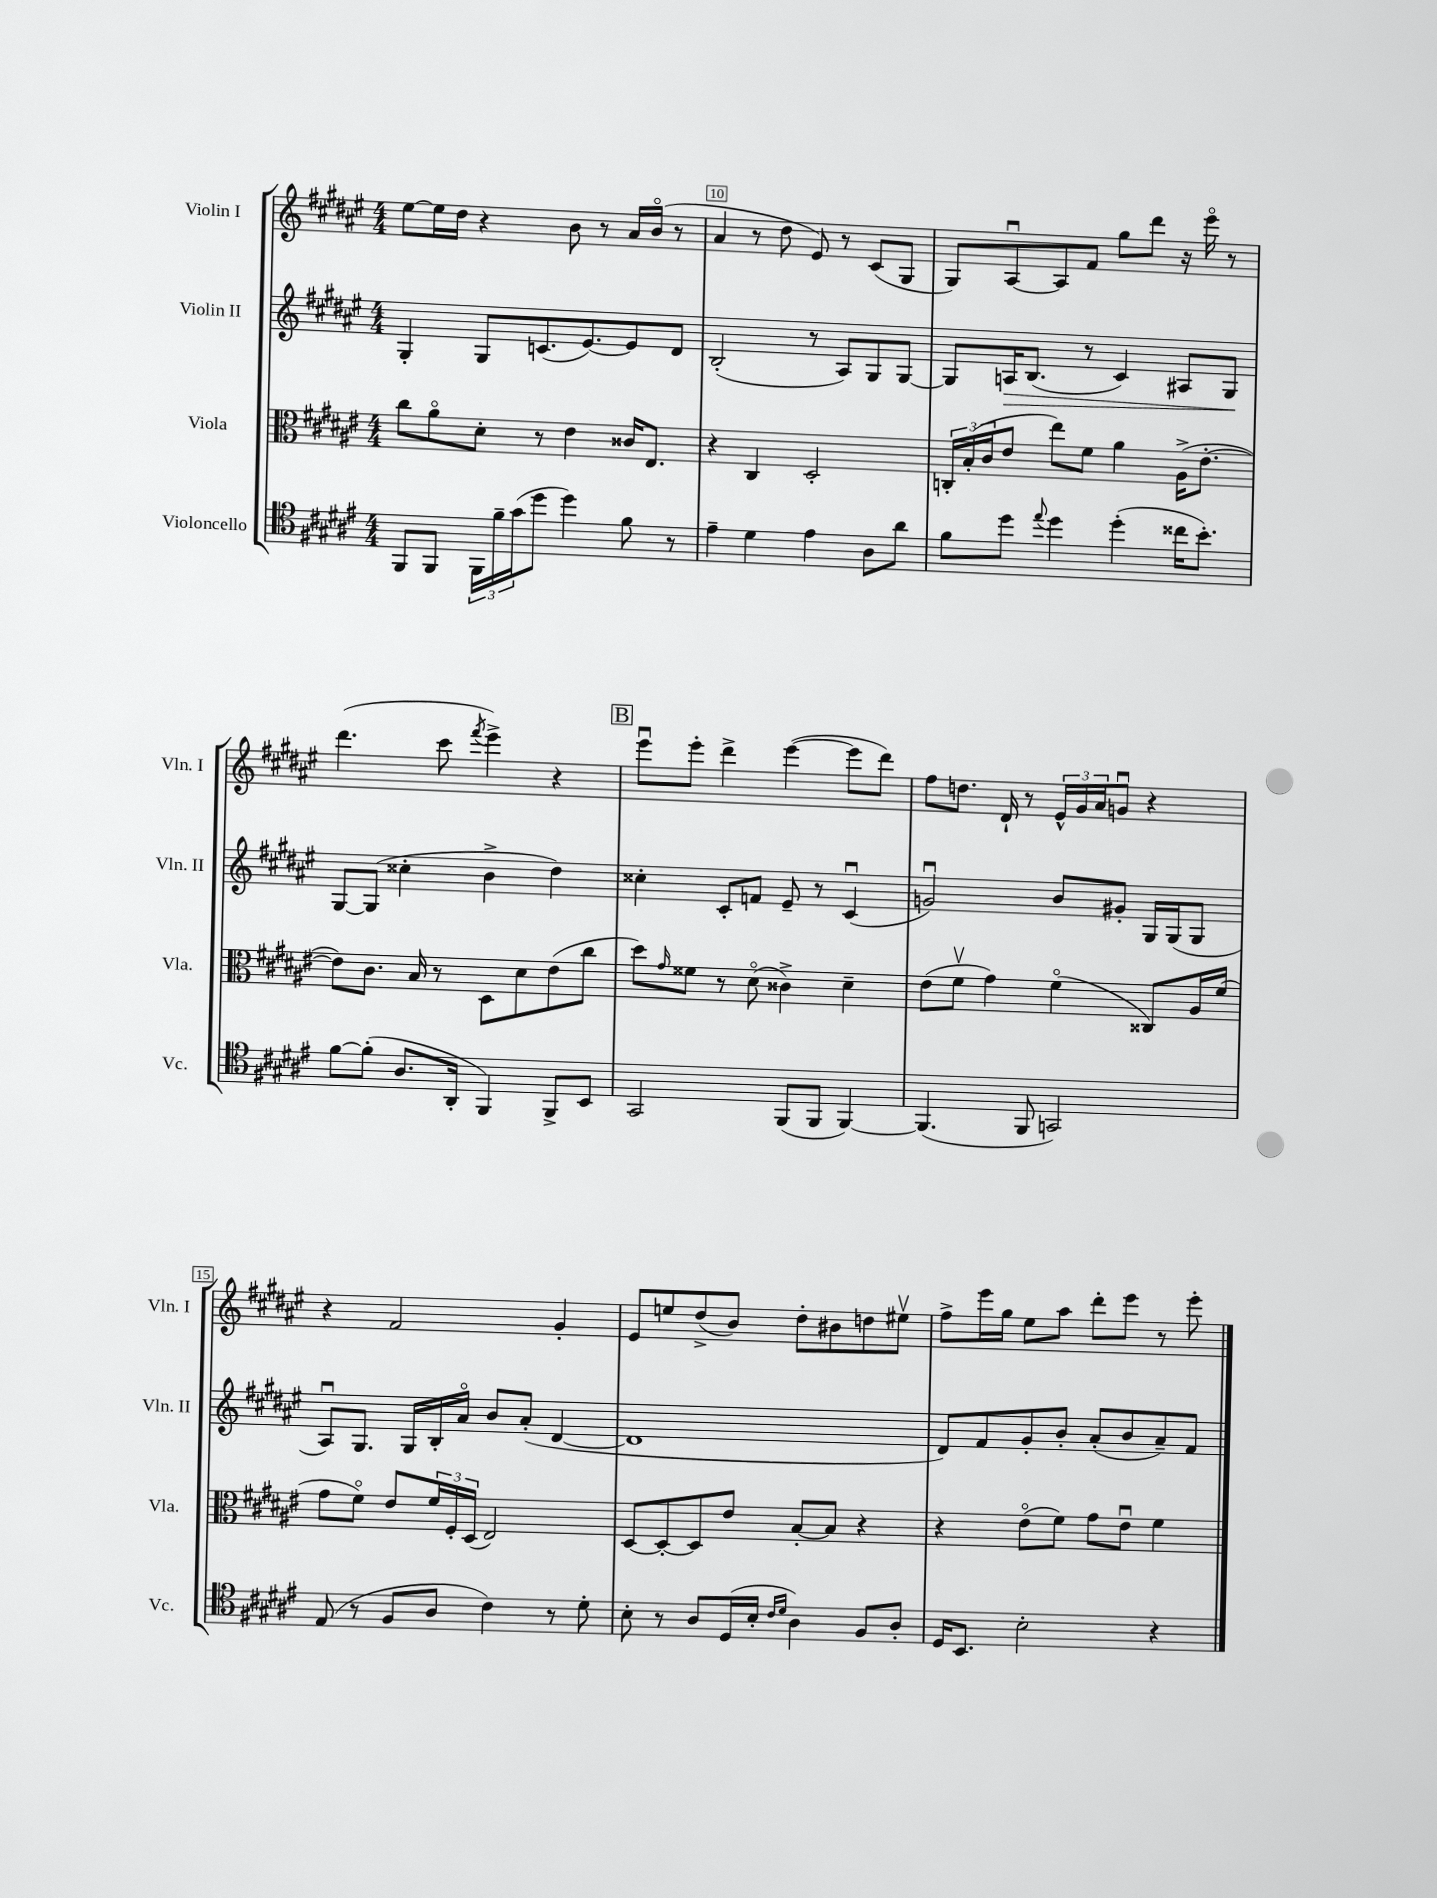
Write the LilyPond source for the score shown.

<<
\new StaffGroup <<
\new Staff = "s0" \with { instrumentName = "Violin I" shortInstrumentName = "Vln. I" } {
    \clef treble \key fis \major \numericTimeSignature \time 4/4
    eis''8~ eis''16 dis''16 r4 b'8 r8 ais'16 b'16\flageolet( r8 |
    ais'4 r8 dis''8 eis'8) r8 cis'8( gis8 |
    gis8) ais8~\downbow ais8 fis'8 gis''8 dis'''8 r16 eis'''16\flageolet r8 |
    dis'''4.( cis'''8 \acciaccatura { fis'''8 } eis'''4->) r4 |
    \mark \markup { \box "B" } eis'''8\downbow eis'''8-. dis'''4-> eis'''4~( eis'''8 dis'''8) |
    fis''8 d''8. dis'16-! r8 \tuplet 3/2 { eis'16-^ gis'16 ais'16 } g'8\downbow r4 |
    r4 fis'2 gis'4-. |
    eis'8 e''8 dis''8->( b'8) dis''8-. bis'8 d''8 eis''8\upbow |
    fis''8-> eis'''16 gis''16 eis''8 ais''8 dis'''8-. eis'''8 r8 eis'''8-. \bar "|." |
}
\new Staff = "s1" \with { instrumentName = "Violin II" shortInstrumentName = "Vln. II" } {
    \clef treble \key fis \major \numericTimeSignature \time 4/4
    gis4-. gis8 c'8.( eis'8.~) eis'8 dis'8 |
    b2-.( r8 ais8) gis8 gis8~ |
    gis8 a16\> b8.( r8 cis'4) ais8 gis8\! |
    gis8~ gis8( cisis''4-. b'4-> dis''4) |
    \mark \markup { \box "B" } cisis''4-. cis'8-. f'8 eis'8-- r8 cis'4\downbow( |
    g'2\downbow) b'8 gis'8-. gis16 gis16( gis8 |
    ais8\downbow) gis8. gis16 b16-. ais'16\flageolet b'8 ais'8-.( dis'4~ |
    dis'1 |
    dis'8) fis'8 gis'8-. b'8-. ais'8-.( b'8 ais'8--) fis'8 \bar "|." |
}
\new Staff = "s2" \with { instrumentName = "Viola" shortInstrumentName = "Vla." } {
    \clef alto \key fis \major \numericTimeSignature \time 4/4
    cis''8 ais'8\flageolet dis'8-. r8 eis'4 cisis'16 eis8. |
    r4 cis4 dis2-. |
    \tuplet 3/2 { c16-. b16-.( cis'16 } eis'8 eis''8) fis'8 ais'4 ais16->( eis'8.~-. |
    eis'8) cis'8. b16 r8 dis8 dis'8 eis'8( cis''8 |
    \mark \markup { \box "B" } dis''8) \grace { gis'16 } fisis'8 r8 dis'8\flageolet( cisis'4->) dis'4-- |
    eis'8( fis'8\upbow gis'4) fis'4\flageolet( cisis8) ais16 fis'16( |
    gis'8 fis'8\flageolet) eis'8 \tuplet 3/2 { fis'16 fis16-. dis16( } eis2) |
    dis8~ dis8~-. dis8 eis'8 b8~-. b8 r4 |
    r4 eis'8\flageolet( fis'8) gis'8 eis'8\downbow fis'4 \bar "|." |
}
\new Staff = "s3" \with { instrumentName = "Violoncello" shortInstrumentName = "Vc." } {
    \clef tenor \key fis \major \numericTimeSignature \time 4/4
    fis,8 fis,8 \tuplet 3/2 { fis,16 fis'16-- gis'16( } dis''8 dis''4) fis'8 r8 |
    eis'4-- dis'4 eis'4 ais8 ais'8 |
    fis'8 dis''8 \appoggiatura { eis''8 } dis''4 dis''4-.( cisis''16 b'8.-.) |
    fis'8~ fis'8-.( ais8. ais,16-. fis,4) fis,8-> b,8 |
    \mark \markup { \box "B" } gis,2 fis,8( fis,8 fis,4~) |
    fis,4.( fis,8 g,2) |
    eis8( r8 fis8 ais8 cis'4) r8 dis'8-. |
    b8-. r8 ais8 dis16( b16-. \grace { cis'16 dis'16 } ais4) fis8 ais8-. |
    dis16 b,8. b2-. r4 \bar "|." |
}
>>
>>
\layout { \context { \Score currentBarNumber = #9 \override BarNumber.break-visibility = ##(#f #t #t) barNumberVisibility = #(every-nth-bar-number-visible 5) \override BarNumber.stencil = #(make-stencil-boxer 0.1 0.3 ly:text-interface::print) } }
